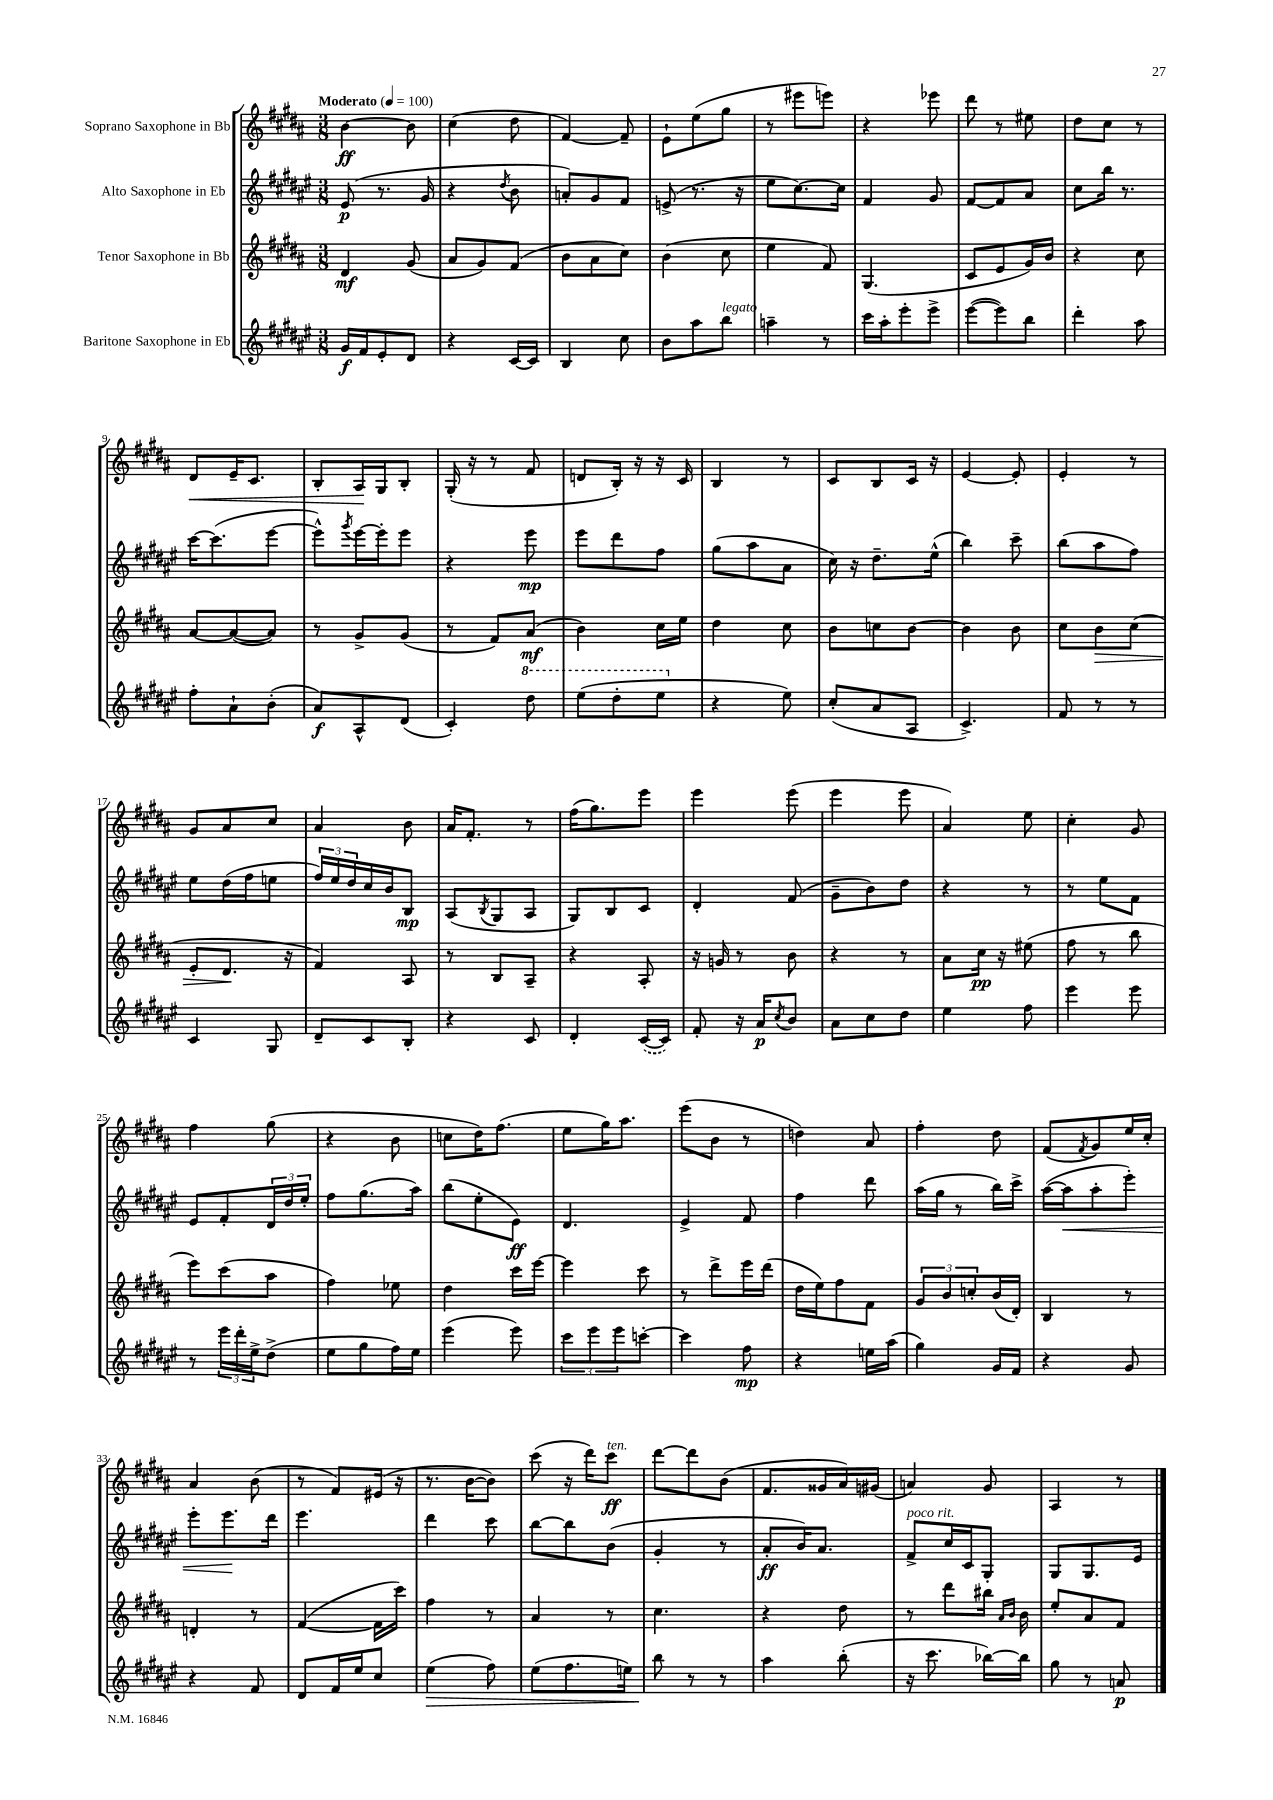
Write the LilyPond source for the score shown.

<<
\new StaffGroup <<
\new Staff = "s0" \with { instrumentName = "Soprano Saxophone in Bb" } {
    \clef treble \key b \major \numericTimeSignature \time 3/8 \tempo "Moderato" 4 = 100
    b'4~\ff b'8 |
    cis''4( dis''8 |
    fis'4~) fis'8-- |
    e'8-! e''8( gis''8 |
    r8 eis'''8 e'''8) |
    r4 ees'''8 |
    dis'''8 r8 eis''8 |
    dis''8 cis''8 r8 |
    dis'8\< e'16-- cis'8. |
    b8-. ais16\! gis16 b8-. |
    gis16-.( r16 r8 fis'8 |
    d'8 b16-.) r16 r16 cis'16 |
    b4 r8 |
    cis'8 b8 cis'16 r16 |
    e'4~ e'8-. |
    e'4-. r8 |
    gis'8 ais'8 cis''8 |
    ais'4 b'8 |
    ais'16 fis'8.-. r8 |
    fis''16( gis''8.) e'''8 |
    e'''4 e'''8( |
    e'''4 e'''8 |
    ais'4) e''8 |
    cis''4-. gis'8 |
    fis''4 gis''8( |
    r4 b'8 |
    c''8 dis''16) fis''8.( |
    e''8 gis''16) ais''8. |
    e'''8( b'8 r8 |
    d''4) ais'8 |
    fis''4-. dis''8 |
    fis'8( \acciaccatura { fis'8 } gis'8) e''16 cis''16-. |
    ais'4 b'8( |
    r8 fis'8) eis'16( r16 |
    r8. b'16~ b'8) |
    cis'''8( r16 dis'''16) cis'''8\ff^\markup { \italic "ten." } |
    dis'''8~ dis'''8 b'8( |
    fis'8. gisis'16 ais'16) gis'16( |
    a'4) gis'8 |
    ais4 r8 \bar "|." |
}
\new Staff = "s1" \with { instrumentName = "Alto Saxophone in Eb" } {
    \clef treble \key fis \major \numericTimeSignature \time 3/8
    eis'8\p( r8. gis'16 |
    r4 \acciaccatura { dis''8 } b'8 |
    a'8-.) gis'8 fis'8 |
    e'8->( r8. r16 |
    eis''8 cis''8.~) cis''16 |
    fis'4 gis'8 |
    fis'8~ fis'8 ais'8 |
    cis''8 b''16 r8. |
    cis'''16~ cis'''8.( eis'''8~ |
    eis'''8-^) \acciaccatura { gis'''8 } eis'''16~ eis'''16-. eis'''8 |
    r4 eis'''8\mp |
    eis'''8 dis'''8 fis''8 |
    gis''8( ais''8 ais'8 |
    cis''16) r16 dis''8.-- eis''16-^( |
    b''4) cis'''8-- |
    b''8( ais''8 fis''8) |
    eis''8 dis''16( fis''16 e''8 |
    \tuplet 3/2 { fis''16) eis''16 dis''16 } cis''16 b'16 b8\mp |
    ais8( \acciaccatura { b8 } gis8 ais8 |
    gis8) b8 cis'8 |
    dis'4-. fis'8( |
    gis'8-- b'8) dis''8 |
    r4 r8 |
    r8 eis''8 fis'8 |
    eis'8 fis'8-. \tuplet 3/2 { dis'16 dis''16 eis''16-. } |
    fis''8 gis''8.( ais''16) |
    b''8( eis''8-. eis'8\ff) |
    dis'4. |
    eis'4-> fis'8 |
    fis''4 dis'''8 |
    ais''16( gis''16 r8 b''16) cis'''16-> |
    ais''16~( ais''16\< ais''8-. eis'''8-.) |
    eis'''8-. eis'''8.\! dis'''16 |
    eis'''4. |
    dis'''4 cis'''8 |
    b''8~ b''8 b'8( |
    gis'4-. r8 |
    ais'8-.\ff b'16) ais'8. |
    fis'8->^\markup { \italic "poco rit." } cis''16 cis'16 gis8-. |
    gis8 gis8. eis'16 \bar "|." |
}
\new Staff = "s2" \with { instrumentName = "Tenor Saxophone in Bb" } {
    \clef treble \key b \major \numericTimeSignature \time 3/8
    dis'4\mf gis'8( |
    ais'8 gis'8) fis'8( |
    b'8 ais'8 cis''8) |
    b'4( cis''8 |
    e''4 fis'8) |
    gis4.( |
    cis'8 e'8 gis'16) b'16 |
    r4 cis''8 |
    ais'8~ ais'8~( ais'8) |
    r8 gis'8-> gis'8( |
    r8 fis'8) ais'8\mf( |
    b'4) cis''16 e''16 |
    dis''4 cis''8 |
    b'8 c''8 b'8~ |
    b'4 b'8 |
    cis''8 b'8\> cis''8( |
    e'8-. dis'8.\! r16 |
    fis'4) ais8 |
    r8 b8 ais8-- |
    r4 ais8-. |
    r16 g'16 r8 b'8 |
    r4 r8 |
    ais'8 cis''16\pp r16 eis''8( |
    fis''8 r8 b''8 |
    e'''8) cis'''8( ais''8 |
    fis''4) ees''8 |
    dis''4 cis'''16 e'''16~ |
    e'''4 cis'''8 |
    r8 dis'''8-> e'''16 dis'''16( |
    dis''16 e''16) fis''8 fis'8 |
    \tuplet 3/2 { gis'8 b'8 c''8-. } b'16( dis'16-.) |
    b4 r8 |
    d'4-. r8 |
    fis'4~( fis'16 cis'''16) |
    fis''4 r8 |
    ais'4 r8 |
    cis''4. |
    r4 dis''8 |
    r8 dis'''8 bis''16 \grace { ais'16 b'16 } b'16 |
    e''8-. ais'8 fis'8 \bar "|." |
}
\new Staff = "s3" \with { instrumentName = "Baritone Saxophone in Eb" } {
    \clef treble \key fis \major \numericTimeSignature \time 3/8
    gis'16\f fis'16 eis'8-. dis'8 |
    r4 cis'16~ cis'16 |
    b4 cis''8 |
    b'8 ais''8 b''8^\markup { \italic "legato" } |
    a''4-- r8 |
    cis'''16 ais''16-. eis'''8-. eis'''8-> |
    eis'''8~( eis'''8) b''8 |
    dis'''4-. ais''8 |
    fis''8-. ais'8-! b'8-.( |
    ais'8\f) ais8-^ dis'8( |
    cis'4-.) \ottava #1 dis'''8 |
    eis'''8( dis'''8-. eis'''8 \ottava #0 |
    r4 eis''8) |
    cis''8-.( ais'8 ais8 |
    cis'4.->) |
    fis'8 r8 r8 |
    cis'4 gis8 |
    dis'8-- cis'8 b8-. |
    r4 cis'8 |
    dis'4-. \once \slurDashed cis'16~( cis'16) |
    fis'8-. r16 ais'16\p \acciaccatura { cis''8 } b'8 |
    ais'8 cis''8 dis''8 |
    eis''4 fis''8 |
    eis'''4 eis'''8 |
    r8 \tuplet 3/2 { eis'''16 dis'''16-. eis''16-> } dis''8->( |
    eis''8 gis''8 fis''16) eis''16 |
    eis'''4( eis'''8) |
    \tuplet 3/2 { cis'''8 eis'''8 eis'''8 } c'''8~-. |
    c'''4 fis''8\mp |
    r4 e''16 ais''16( |
    gis''4) gis'16 fis'16 |
    r4 gis'8 |
    r4 fis'8 |
    dis'8 fis'16 eis''16 cis''8 |
    eis''4\>( fis''8) |
    eis''8( fis''8. e''16) |
    b''8\! r8 r8 |
    ais''4 b''8-.( |
    r16 cis'''8. bes''16~) bes''16 |
    gis''8 r8 a'8\p \bar "|." |
}
>>
>>
